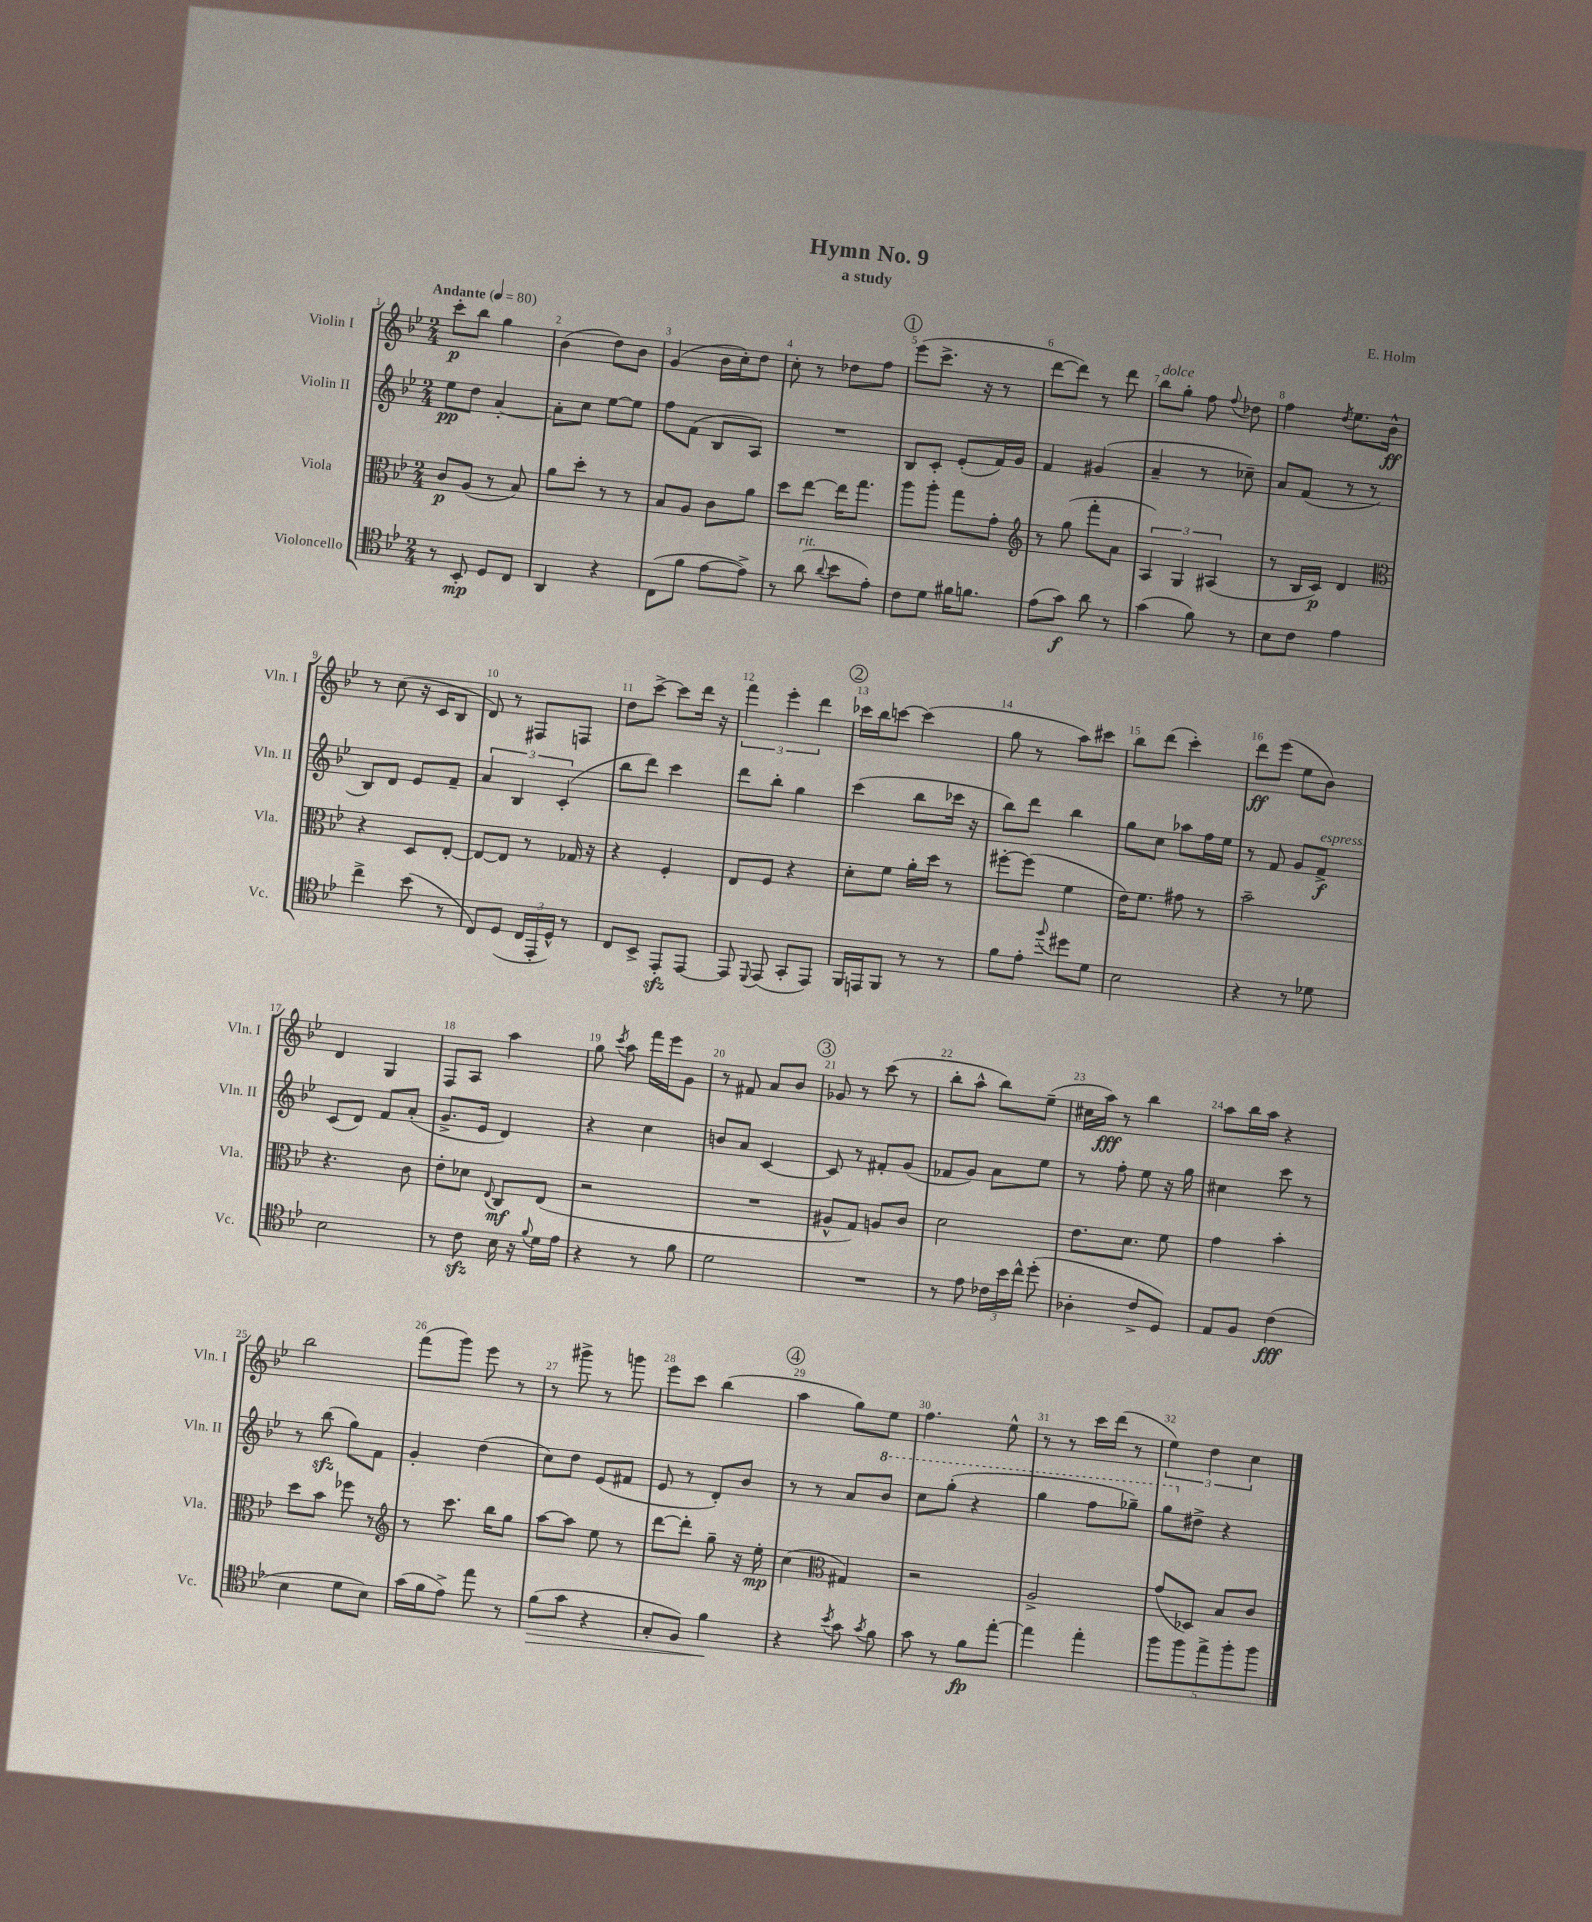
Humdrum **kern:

**kern	**kern	**kern	**kern
*staff4	*staff3	*staff2	*staff1
*clefC4	*clefC3	*clefG2	*clefG2
*k[b-e-]	*k[b-e-]	*k[b-e-]	*k[b-e-]
*M2/4	*M2/4	*M2/4	*M2/4
*MM80	*MM80	*MM80	*MM80
8r	8c	8ee-	8ccc'
8BB-'	(8A	8dd	8bb-
8D	8r	[4a'	4gg
8C	8B-)	.	.
=	=	=	=
4AA	8a	8a']	(4b-
.	8dd'	8cc	.
4r	8r	[8ee-	8dd)
.	8r	8ee-]	8b-
=	=	=	=
(8C	8B-	8ff	(4g
8f	8A	(8f	.
[8e-	8c	8B-	16b-
.	.	.	16cc')
8e-^])	8a	8A)	8dd
=	=	=	=
8r	8dd	2r	8cc'
(8a	[8ee-	.	8r
8qqa	.	.	.
8b-	16ee-]	.	8dd-
.	8.gg	.	.
8e-')	.	.	8ff
=	=	=	=
8c	8aa	8B-	(8eee-
8d	8aa'	8c'	8.ccc^
16f#	8gg	(8e-'	.
8.f	.	.	16r
.	8g'	16f)	8r
.	.	16g	.
=	=	=	=
*	*clefG2	*	*
(8e-	8r	4f	[8ddd
8g)	(8gg	.	8ddd])
8a	8fff'	(4g#	8r
8r	8a	.	8ddd
=	=	=	=
(4g	6A)	4a~	8bb-
.	.	.	8gg'
.	6G	.	.
8f)	.	8r	8ff
.	(6A#	.	.
.	.	.	8qqff
8r	.	8cc-~)	8dd-
=	=	=	=
8B-	8r	8a	4ff
8c	16B-	(8f	.
.	16c)	.	.
.	.	.	8qdd
4e-	4d	8r	8.ee-
.	.	8r	.
.	.	.	16b-^^
=	=	=	=
*	*clefC3	*	*
4cc^	4r	8B-)	8r
.	.	8d	(8cc
(8b-	8D	8e-	16r
.	.	.	16c
8r	[8E-'	8f~	8B-
=	=	=	=
8C)	8E-_	6a	8d)
(8D	8E-]	.	8r
.	.	6B-	.
24C	8r	.	8F#
24EE-'	.	.	.
24D^^)	.	(6c'	.
8r	16G-	.	8F
.	16r	.	.
=	=	=	=
8C	4r	8bb-	8dd
8BB-^	.	8ddd)	[8ccc^
8EE-'	4F'	4ccc	8ccc]
[8EE-	.	.	16ddd
.	.	.	16r
=	=	=	=
8EE-]	8E-	8ddd	6fff
8qqDD	.	.	.
(8EE-	8F	8bb-'	.
.	.	.	6eee-'
8GG'	4r	4gg	.
.	.	.	6ddd
8EE-)	.	.	.
=	=	=	=
16FF	8d'	(4ccc	16ccc-
16EE	.	.	16bb-
8FF	8f	.	[8ccc
8r	16a'	8bb-	(4ccc]
.	16dd	.	.
8r	8r	16ccc-	.
.	.	16r	.
=	=	=	=
8f	[8ff#'	8bb-)	8gg
8e-'	(8ff#]	8ddd	8r
8qqff	.	.	.
8dd#	4f	4bb-	8aa)
8d	.	.	8ccc#
=	=	=	=
2B-	16e-)	8gg	8bb-
.	8.f	.	.
.	.	8cc	(8ddd
.	8g#	8aa-	4ccc')
.	8r	16ff	.
.	.	16ee-	.
=	=	=	=
4r	2b-~	8r	8ddd
.	.	8f	(8eee-
8r	.	8g	8ee-
8d-	.	8f^	8b-)
=	=	=	=
2B-	4.r	(8c	4d
.	.	8d)	.
.	.	8f	4G
.	8c	(8a'	.
=	=	=	=
8r	8e-'	8.g^	8F
8c	8d-	.	8A
.	.	16e-	.
.	8qqE-	.	.
16B-	8C	4d)	4aa
16r	.	.	.
8qqf	.	.	.
16d	(8E-	.	.
16e-	.	.	.
=	=	=	=
4r	2r	4r	8gg
.	.	.	8qccc
.	.	.	8aa
8r	.	4cc	16fff
.	.	.	16eee-
8f	.	.	8g
=	=	=	=
2d	2r	8b	8r
.	.	8a	8f#
.	.	[4c	8a
.	.	.	8b-
=	=	=	=
2r	8A#^^	8c]	8g-
.	8G)	8r	8r
.	8A	8f#'	(8ccc
.	8c	(8g	8r
=	=	=	=
8r	2d	8f-	8bb-'
8e-	.	8g)	8aa^^
24c-	.	8a	8bb-)
24b-	.	.	.
24cc^^	.	.	.
(8dd'	.	8ee-	(8ee-~
=	=	=	=
4A-'	8.e-	8r	16cc#
.	.	.	16aa)
.	.	8ff'	8r
.	8.d	.	.
8c^	.	8ee-	4bb-
8D)	8f	16r	.
.	.	16gg	.
=	=	=	=
8E-	4g	4cc#	8aa
8F	.	.	16bb-
.	.	.	16aa
(4c	4b-'	8ccc	4r
.	.	8r	.
=	=	=	=
4B-	8dd	8r	2bb-
.	8b-	(8bb-	.
8d	8ff-	8gg)	.
8B-)	8r	8f	.
=	=	=	=
*	*clefG2	*	*
(16g	8r	4g'	(8fff
16f	.	.	.
8e-^)	8.ccc	.	8ggg)
8ee-	.	(4dd	8eee-
.	16bb-	.	.
8r	8gg	.	8r
=	=	=	=
(8f	[8aa	8cc)	8r
8g	8aa]	8dd	8ggg#^
4r	8ee-	(8e-	8r
.	8r	8f#	8ggg
=	=	=	=
8G'	[8ddd	8e-	8eee-
8F)	8ddd']	8r	8ccc
4f	8gg~	8d')	(4bb-
.	16r	8b-	.
.	16ee-'	.	.
=	=	=	=
4r	(4cc	8r	4aa
.	.	8r	.
*	*clefC3	*	*
8qb-	.	.	.
8g	4G#)	8a	8gg)
8qg	.	.	.
8f	.	8bb-	8ee-
=	=	=	=
8g	2r	8ccc	4.ff
8r	.	(8ggg'	.
8f	.	4r	.
[8ee-'	.	.	8ee-^^
=	=	=	=
4ee-]	2A^	4ggg	8r
.	.	.	8r
4ee-'	.	8fff	16ccc
.	.	.	(16ddd
.	.	8ggg-~)	8r
=	=	=	=
10ff	(8g	8ggg	6ee-)
10ff	.	.	.
.	8D-)	8dd#^	.
.	.	.	6dd
10ee-^	.	.	.
.	8B-	4r	.
10ff'	.	.	.
.	.	.	6cc
.	8c	.	.
10ff	.	.	.
==	==	==	==
*-	*-	*-	*-
